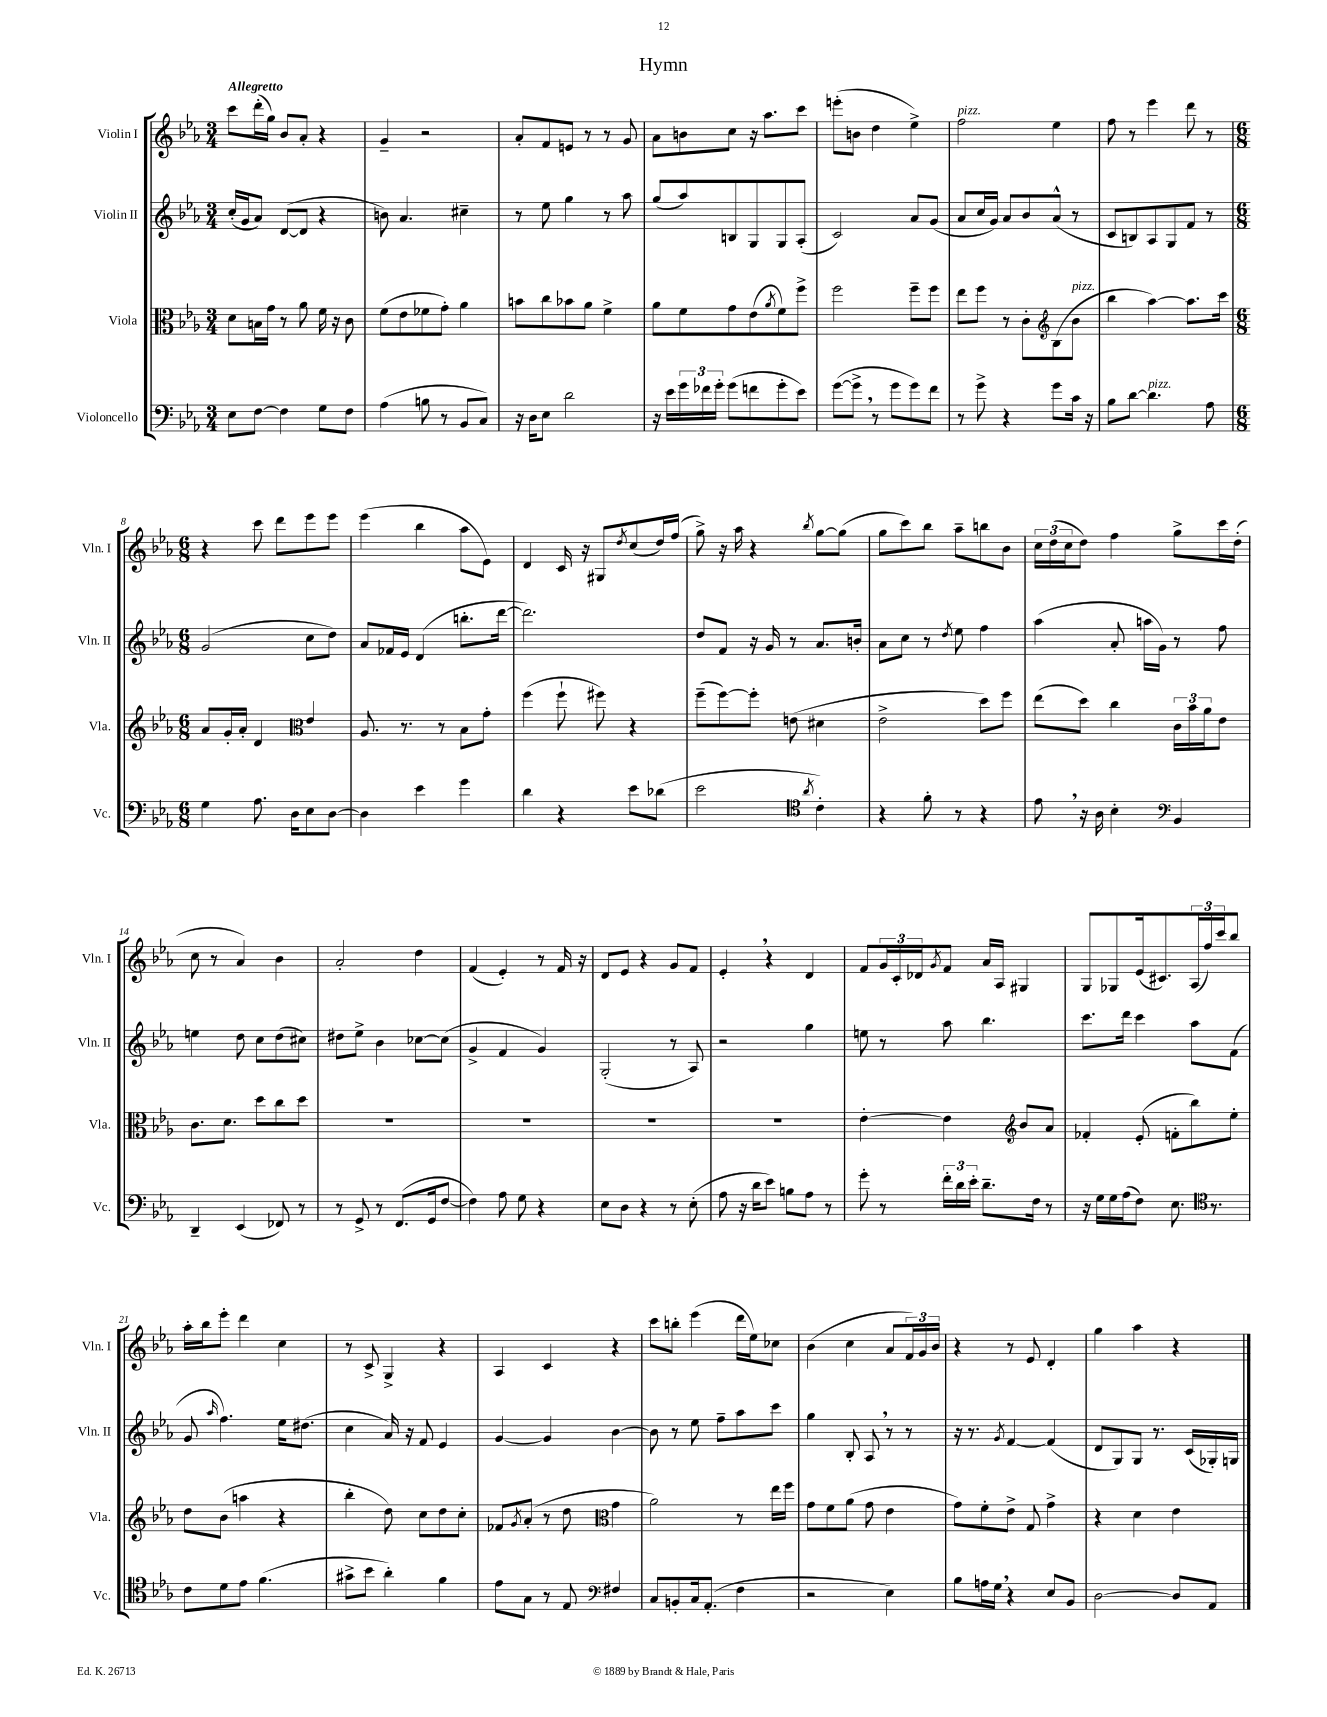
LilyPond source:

\header { title = "Hymn" }
<<
\new StaffGroup <<
\new Staff = "s0" \with { instrumentName = "Violin I" shortInstrumentName = "Vln. I" } {
    \clef treble \key ees \major \numericTimeSignature \time 3/4 \tempo "Allegretto"
    c'''8 d'''16-.( g''16) bes'8 aes'8-. r4 |
    g'4-- r2 |
    aes'8-. f'8 e'8 r8 r8 g'8 |
    aes'8 b'8 c''8 r16 aes''8. c'''8 |
    e'''8-.( b'8 d''4 ees''4->) |
    f''2^\markup { \italic "pizz." } ees''4 |
    f''8 r8 ees'''4 d'''8 r8 |
    \numericTimeSignature \time 6/8 r4 c'''8 d'''8 ees'''8 ees'''8 |
    ees'''4( bes''4 aes''8 ees'8) |
    d'4 c'16 r16 gis8 \acciaccatura { d''8 } c''8( d''16) f''16( |
    g''8->) r16 aes''16 r4 \acciaccatura { bes''8 } g''8~ g''8( |
    g''8 c'''8) bes''8 aes''8-- b''8 bes'8 |
    \tuplet 3/2 { c''16 d''16( c''16 } d''8) f''4 g''8-> c'''16 d''16-.( |
    c''8 r8 aes'4) bes'4 |
    aes'2-. d''4 |
    f'4( ees'4-.) r8 f'16 r16 |
    d'8 ees'8 r4 g'8 f'8 |
    ees'4-. \breathe r4 d'4 |
    f'8 \tuplet 3/2 { g'16 c'16-. des'16 } \acciaccatura { g'8 } f'8 aes'16 aes16 gis4 |
    g8 ges8 ees'16( cis'8.) \tuplet 3/2 { aes16( f''16) c'''16 } bes''8 |
    aes''16-. bes''16 ees'''8-. d'''4 c''4 |
    r8 c'8-> g4-> r4 |
    aes4 c'4 r4 |
    c'''8 b''8-. ees'''4( d'''16 ees''16) ces''8 |
    bes'4( c''4 aes'8 \tuplet 3/2 { f'16) g'16 bes'16 } |
    r4 r8 ees'8 d'4-. |
    g''4 aes''4 r4 \bar "|." |
}
\new Staff = "s1" \with { instrumentName = "Violin II" shortInstrumentName = "Vln. II" } {
    \clef treble \key ees \major \numericTimeSignature \time 3/4
    c''16-.( g'16 aes'8) d'8~( d'8 r4 |
    b'8) aes'4. cis''4-- |
    r8 ees''8 g''4 r8 aes''8 |
    g''8( aes''8) b8 g8 g8 aes8-.( |
    c'2) aes'8 g'8( |
    aes'8 c''16 g'16) aes'8 bes'8 aes'8-^( r8 |
    c'8 b8) aes8 g8 f'8 r8 |
    \numericTimeSignature \time 6/8 g'2( c''8 d''8) |
    aes'8 fes'16 ees'16 d'4( b''8.-. d'''16~ |
    d'''2.) |
    d''8 f'8 r16 g'16 r8 aes'8. b'16-. |
    aes'8 c''8 r8 \acciaccatura { d''8 } ees''8 f''4 |
    aes''4( aes'8-. a''16 g'16) r8 f''8 |
    e''4 d''8 c''8 d''8( cis''8) |
    dis''8 ees''8-> bes'4 ces''8~ ces''8( |
    g'4-> f'4 g'4) |
    g2-.( r8 aes8) |
    r2 g''4 |
    e''8 r8 aes''8 bes''4. |
    c'''8. d'''16 c'''4 aes''8 f'8( |
    g'8 \grace { aes''16 } f''4.) ees''16 dis''8.( |
    c''4 aes'16) r16 f'8 ees'4 |
    g'4~ g'4 bes'4~ |
    bes'8 r8 ees''8 f''8-- aes''8 c'''8 |
    g''4 bes8-. aes8 \breathe r8 r8 |
    r16 r8. \acciaccatura { g'8 } f'4~ f'4( |
    d'8 g8) g8 r8. c'16( ges16-.) g16 \bar "|." |
}
\new Staff = "s2" \with { instrumentName = "Viola" shortInstrumentName = "Vla." } {
    \clef alto \key ees \major \numericTimeSignature \time 3/4
    d'8 b16 g'16 r8 aes'8 f'16 r16 c'8 |
    f'8( ees'8 fes'8 g'8-.) aes'4 |
    b'8 c''8 bes'8 aes'8 f'4-> |
    aes'8 f'8 g'8 ees'8( \acciaccatura { aes'8 } f'8) f''8-> |
    f''2 f''8-- f''8 |
    ees''8 f''8 r8 c'8-. bes8( bes'8^\markup { \italic "pizz." } |
    \clef treble bes''4 aes''4~) aes''8. c'''16 |
    \numericTimeSignature \time 6/8 aes'8 g'16-. aes'16-. d'4 ees'4 |
    \clef alto aes8. r8. r8 bes8 g'8-. |
    f''4( f''8-! fis''8) r4 |
    f''8--( f''8~) f''8-. e'8( dis'4 |
    ees'2-> d''8) f''8 |
    ees''8( d''8) c''4 \tuplet 3/2 { c'16 bes'16 aes'16 } ees'8 |
    c'8. d'8. d''8 c''8 d''8 |
    R2. |
    R2. |
    R2. |
    R2. |
    ees'4~-. ees'4 \clef treble bes'8 aes'8 |
    fes'4-. ees'8-.( f'8-. bes''8) ees''8-. |
    d''8 bes'8( a''4 r4 |
    bes''4-. d''8) c''8 d''8 c''8-. |
    fes'8 \acciaccatura { g'8 } aes'8-.( r8 d''8 \clef alto g'4 |
    aes'2) r8 ees''16 f''16 |
    g'8 f'8 aes'8( g'8 ees'4 |
    g'8) f'8-. ees'8-> g8 g'4-> |
    r4 d'4 ees'4 \bar "|." |
}
\new Staff = "s3" \with { instrumentName = "Violoncello" shortInstrumentName = "Vc." } {
    \clef bass \key ees \major \numericTimeSignature \time 3/4
    ees8 f8~ f4 g8 f8 |
    aes4( b8 r8 bes,8 c8) |
    r16 d16 ees8 d'2 |
    r16 ees'16 \tuplet 3/2 { g'16 fes'16 g'16-. } g'8( f'8 g'8-. ees'8) |
    g'8~( g'8-> \breathe r8 g'8 g'8) f'8 |
    r8 g'8-> r4 g'8 c'16 r16 |
    bes8 d'8~ d'4.^\markup { \italic "pizz." } aes8 |
    \numericTimeSignature \time 6/8 g4 aes8. d16 ees8 d8~ |
    d4 ees'4 g'4 |
    d'4 r4 ees'8 des'8( |
    ees'2 \acciaccatura { d'8 } c'4-.) |
    \clef tenor r4 f'8-. r8 r4 |
    ees'8 \breathe r16 aes16 bes4-. bes,4 |
    \clef bass d,4-- ees,4( fes,8) r8 |
    r8 g,8-> r8 f,8.( g,16 f8~ |
    f4) aes8 g8 r4 |
    ees8 d8 r4 r8 ees8-.( |
    aes8 r16 d'16 ees'8) b8 aes8 r8 |
    g'8-. r8 \tuplet 3/2 { f'16-. d'16 ees'16-. } d'8.-- f16 r8 |
    r16 g16 g16 aes16( f8) ees8. r8. |
    \clef tenor c'8 d'8 ees'8 f'4.( |
    gis'8-> bes'8 aes'4-.) f'4 |
    ees'8 g8 r8 ees8 fis4 |
    \clef bass c8 b,8-. c16 aes,8.-.( f4 |
    r2 ees4) |
    bes8 a16 g16 \breathe r4 ees8 bes,8 |
    d2~ d8 aes,8 \bar "|." |
}
>>
>>
